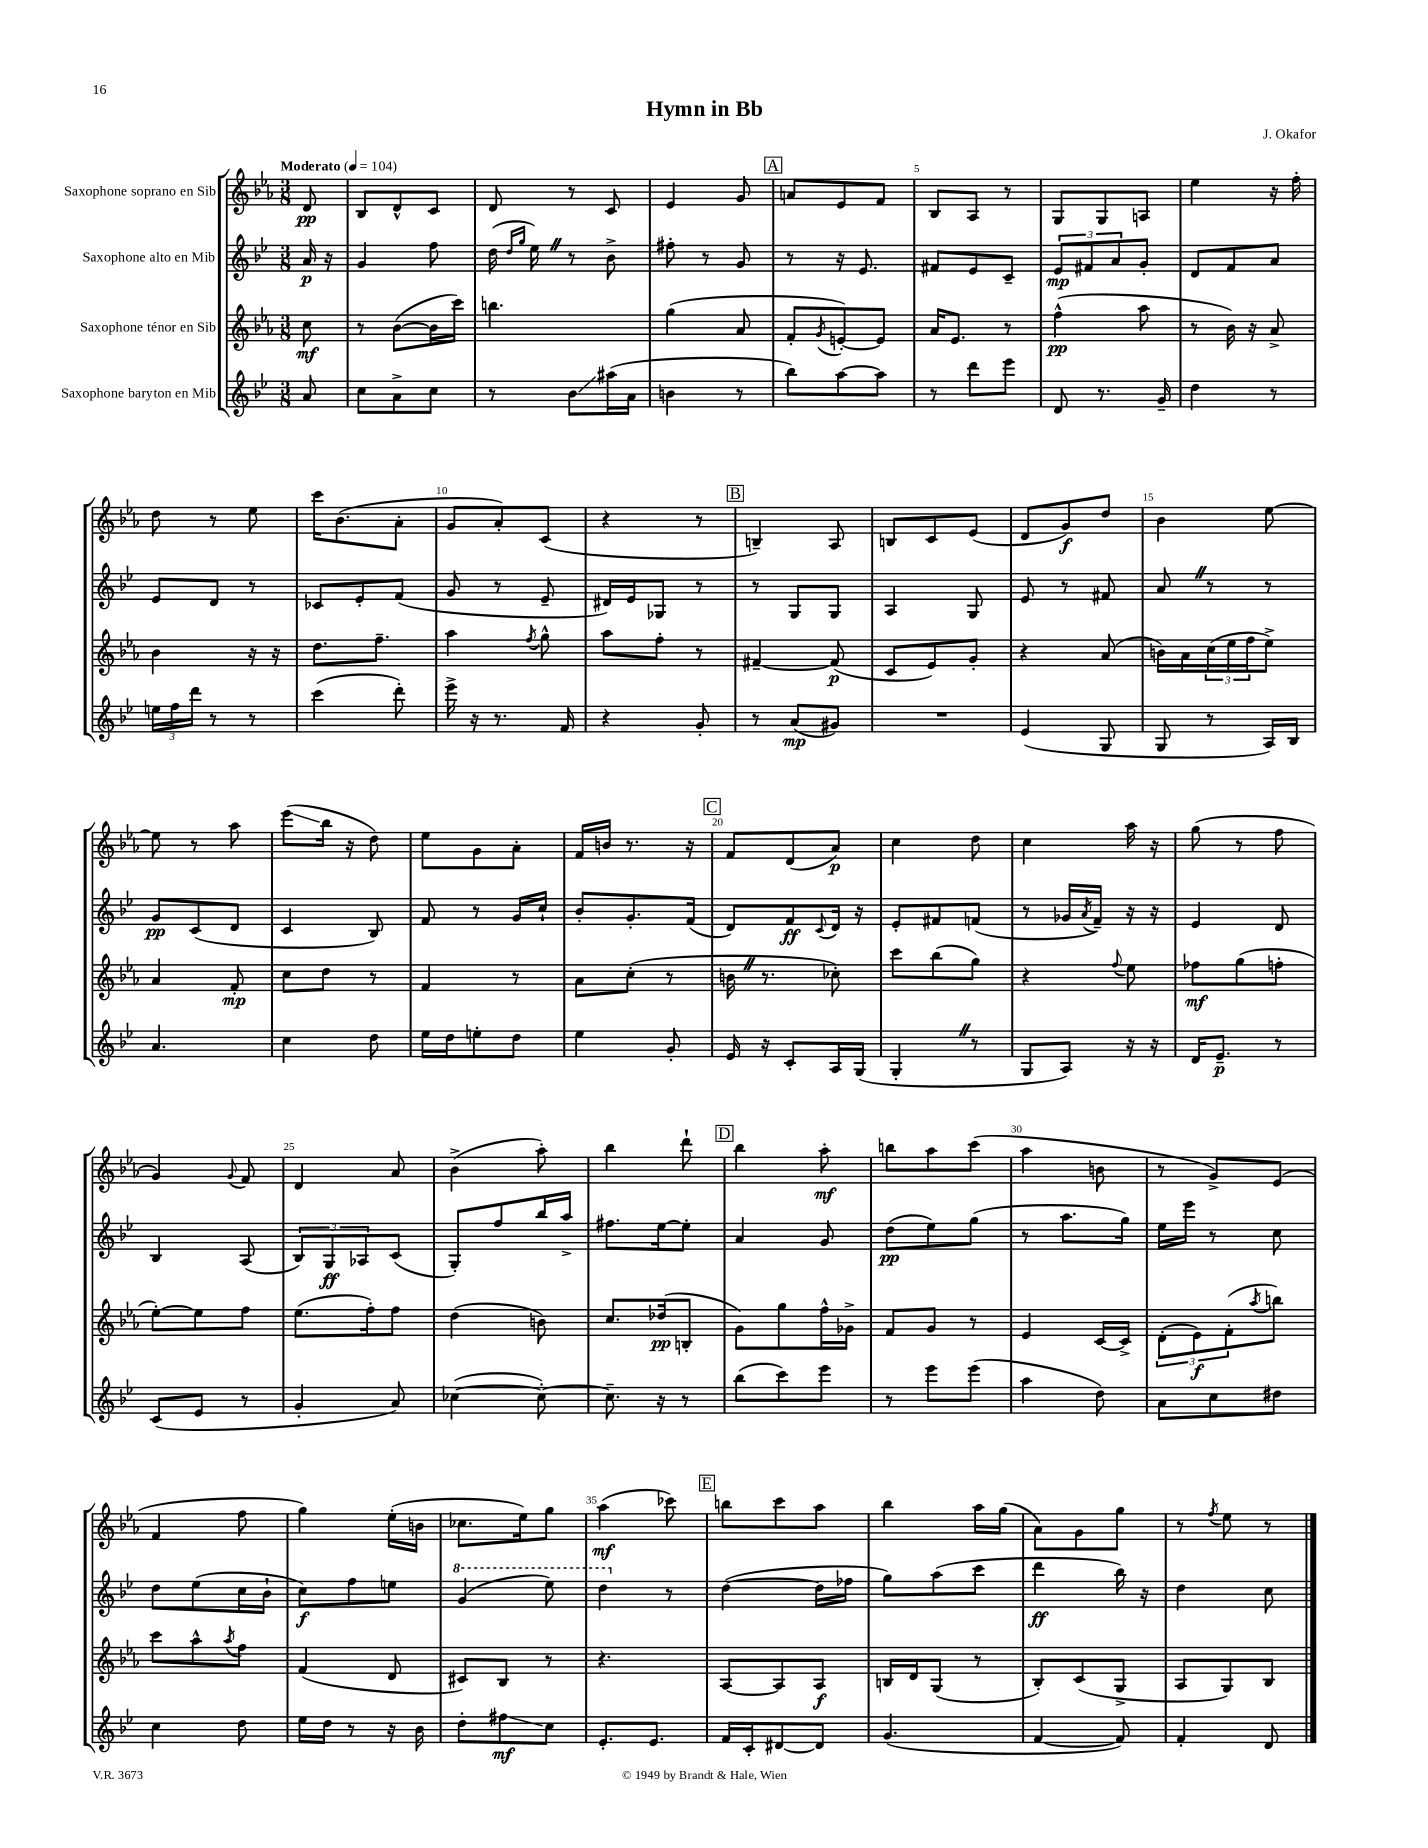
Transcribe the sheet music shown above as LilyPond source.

\header { title = "Hymn in Bb" composer = "J. Okafor" }
<<
\new StaffGroup <<
\new Staff = "s0" \with { instrumentName = "Saxophone soprano en Sib" } {
    \clef treble \key ees \major \numericTimeSignature \time 3/8 \partial 8 \tempo "Moderato" 4 = 104
    d'8\pp |
    bes8 d'8-^ c'8 |
    d'8 r8 c'8 |
    ees'4 g'8 |
    \mark \markup { \box "A" } a'8 ees'8 f'8 |
    bes8 aes8 r8 |
    g8 g8 a8 |
    ees''4 r16 f''16-. |
    d''8 r8 ees''8 |
    c'''16 bes'8.( aes'8-. |
    g'8 aes'8-.) c'8( |
    r4 r8 |
    \mark \markup { \box "B" } b4--) aes8 |
    b8 c'8 ees'8( |
    d'8 g'8\f) d''8 |
    bes'4 ees''8~ |
    ees''8 r8 aes''8 |
    ees'''8\glissando( bes''16 r16 d''8) |
    ees''8 g'8 aes'8-. |
    f'16 b'16 r8. r16 |
    \mark \markup { \box "C" } f'8 d'8( aes'8\p) |
    c''4 d''8 |
    c''4 aes''16 r16 |
    g''8( r8 f''8 |
    g'4) \appoggiatura { g'8 } f'8 |
    d'4 aes'8 |
    bes'4->( aes''8-.) |
    bes''4 d'''8-! |
    \mark \markup { \box "D" } bes''4 aes''8-.\mf |
    b''8 aes''8 c'''8( |
    aes''4 b'8 |
    r8 g'8->) ees'8( |
    f'4 f''8 |
    g''4) ees''16-.( b'16 |
    ces''8. ees''16) g''8 |
    aes''4\mf( ces'''8) |
    \mark \markup { \box "E" } b''8 c'''8 aes''8 |
    bes''4 aes''16 g''16( |
    aes'8) g'8 g''8 |
    r8 \acciaccatura { f''8 } ees''8 r8 \bar "|." |
}
\new Staff = "s1" \with { instrumentName = "Saxophone alto en Mib" } {
    \clef treble \key bes \major \numericTimeSignature \time 3/8 \partial 8
    a'16\p r16 |
    g'4 f''8 |
    d''16( \grace { d''16 g''16 } ees''16) \once \override BreathingSign.text = \markup { \musicglyph "scripts.caesura.straight" } \breathe r8 bes'8-> |
    fis''8-. r8 g'8 |
    \mark \markup { \box "A" } r8 r16 ees'8. |
    fis'8 ees'8 c'8-- |
    \tuplet 3/2 { ees'8\mp fis'8 a'8 } g'8-. |
    d'8 f'8 a'8 |
    ees'8 d'8 r8 |
    ces'8 ees'8-. f'8( |
    g'8 r8 ees'8-- |
    dis'16) ees'16 ges8 r8 |
    \mark \markup { \box "B" } r8 g8 g8 |
    a4 g8 |
    ees'8 r8 fis'8 |
    a'8 \once \override BreathingSign.text = \markup { \musicglyph "scripts.caesura.straight" } \breathe r8 r8 |
    g'8\pp c'8( d'8 |
    c'4 bes8) |
    f'8 r8 g'16 c''16-! |
    bes'8-. g'8.-. f'16( |
    \mark \markup { \box "C" } d'8) f'8\ff \appoggiatura { c'8 } d'16 r16 |
    ees'8-. fis'8 f'8( |
    r8 ges'16 \acciaccatura { a'8 } f'16--) r16 r16 |
    ees'4 d'8 |
    bes4 a8( |
    \tuplet 3/2 { bes8) g8\ff aes8 } c'8( |
    g8-.) f''8 bes''16 a''16-> |
    fis''8. ees''16~ ees''8-. |
    \mark \markup { \box "D" } a'4 g'8 |
    d''8\pp( ees''8) g''8( |
    r8 a''8. g''16) |
    ees''16 ees'''16 r8 c''8 |
    d''8 ees''8( c''16 bes'16-! |
    c''8\f) f''8 e''8 |
    \ottava #1 g''4( ees'''8) |
    d'''4 \ottava #0 r8 |
    \mark \markup { \box "E" } d''4~( d''16 fes''16 |
    g''8) a''8( c'''8 |
    d'''4\ff bes''16) r16 |
    d''4 c''8 \bar "|." |
}
\new Staff = "s2" \with { instrumentName = "Saxophone ténor en Sib" } {
    \clef treble \key ees \major \numericTimeSignature \time 3/8 \partial 8
    c''8\mf |
    r8 bes'8~( bes'16 c'''16) |
    b''4. |
    g''4( aes'8 |
    \mark \markup { \box "A" } f'8-. \acciaccatura { g'8 } e'8~-.) e'8 |
    aes'16 ees'8. r8 |
    f''4-^\pp( aes''8 |
    r8 bes'16) r16 aes'8-> |
    bes'4 r16 r16 |
    d''8. f''8.-- |
    aes''4 \acciaccatura { f''8 } g''8-^ |
    aes''8 f''8-. r8 |
    \mark \markup { \box "B" } fis'4~-- fis'8\p( |
    c'8 ees'8) g'8-. |
    r4 aes'8( |
    b'16) aes'16 \tuplet 3/2 { c''16( ees''16 f''16 } ees''8->) |
    aes'4 f'8-.\mp |
    c''8 d''8 r8 |
    f'4 r8 |
    aes'8 c''8-.( r8 |
    \mark \markup { \box "C" } b'16 \once \override BreathingSign.text = \markup { \musicglyph "scripts.caesura.straight" } \breathe r8. ces''8-.) |
    c'''8 bes''8( g''8) |
    r4 \appoggiatura { f''8 } ees''8 |
    fes''8\mf g''8( f''8-. |
    ees''8~-.) ees''8 f''8 |
    ees''8.( f''16-.) f''8 |
    d''4( b'8) |
    c''8. des''16\pp( b8-. |
    \mark \markup { \box "D" } g'8) g''8 f''16-^ ges'16-> |
    f'8 g'8 r8 |
    ees'4 c'16~ c'16-> |
    \tuplet 3/2 { d'8-.( ees'8\f) f'8-.( } \acciaccatura { aes''8 } b''8) |
    c'''8 aes''8-^ \acciaccatura { aes''8 } f''8 |
    f'4( d'8 |
    cis'8) bes8 r8 |
    r4. |
    \mark \markup { \box "E" } aes8~ aes8 aes8\f |
    b16 d'16 g8( r8 |
    bes8-.) c'8( g8-> |
    aes8 g8) bes8 \bar "|." |
}
\new Staff = "s3" \with { instrumentName = "Saxophone baryton en Mib" } {
    \clef treble \key bes \major \numericTimeSignature \time 3/8 \partial 8
    a'8 |
    c''8 a'8-> c''8 |
    r8 bes'8\glissando ais''16( a'16 |
    b'4 r8 |
    \mark \markup { \box "A" } bes''8) a''8~ a''8 |
    r8 d'''8 ees'''8 |
    d'8 r8. g'16-- |
    d''4 r8 |
    \tuplet 3/2 { e''16 f''16 d'''16 } r8 r8 |
    c'''4( d'''8-.) |
    ees'''16-> r16 r8. f'16 |
    r4 g'8-. |
    \mark \markup { \box "B" } r8 a'8\mp( gis'8) |
    R4. |
    ees'4( g8 |
    g8 r8 a16) bes16 |
    a'4. |
    c''4 d''8 |
    ees''16 d''16 e''8-. d''8 |
    ees''4 g'8-. |
    \mark \markup { \box "C" } ees'16 r16 c'8-. a16 g16( |
    g4-. \once \override BreathingSign.text = \markup { \musicglyph "scripts.caesura.straight" } \breathe r8 |
    g8 a8) r16 r16 |
    d'16 ees'8.--\p r8 |
    c'8( ees'8 r8 |
    g'4-. a'8) |
    ces''4~( ces''8~-.) |
    ces''8.-- r16 r8 |
    \mark \markup { \box "D" } bes''8( c'''8) ees'''8 |
    r8 ees'''8 ees'''8( |
    a''4 d''8) |
    a'8 c''8 dis''8 |
    c''4 d''8 |
    ees''16 d''16 r8 r16 bes'16 |
    d''8-. fis''8\glissando\mf c''8 |
    ees'8.-. ees'8. |
    \mark \markup { \box "E" } f'16 c'16-. dis'8~ dis'8 |
    g'4.( |
    f'4~ f'8) |
    f'4-. d'8 \bar "|." |
}
>>
>>
\layout { \context { \Score \override BarNumber.break-visibility = ##(#f #t #t) barNumberVisibility = #(every-nth-bar-number-visible 5) } }
